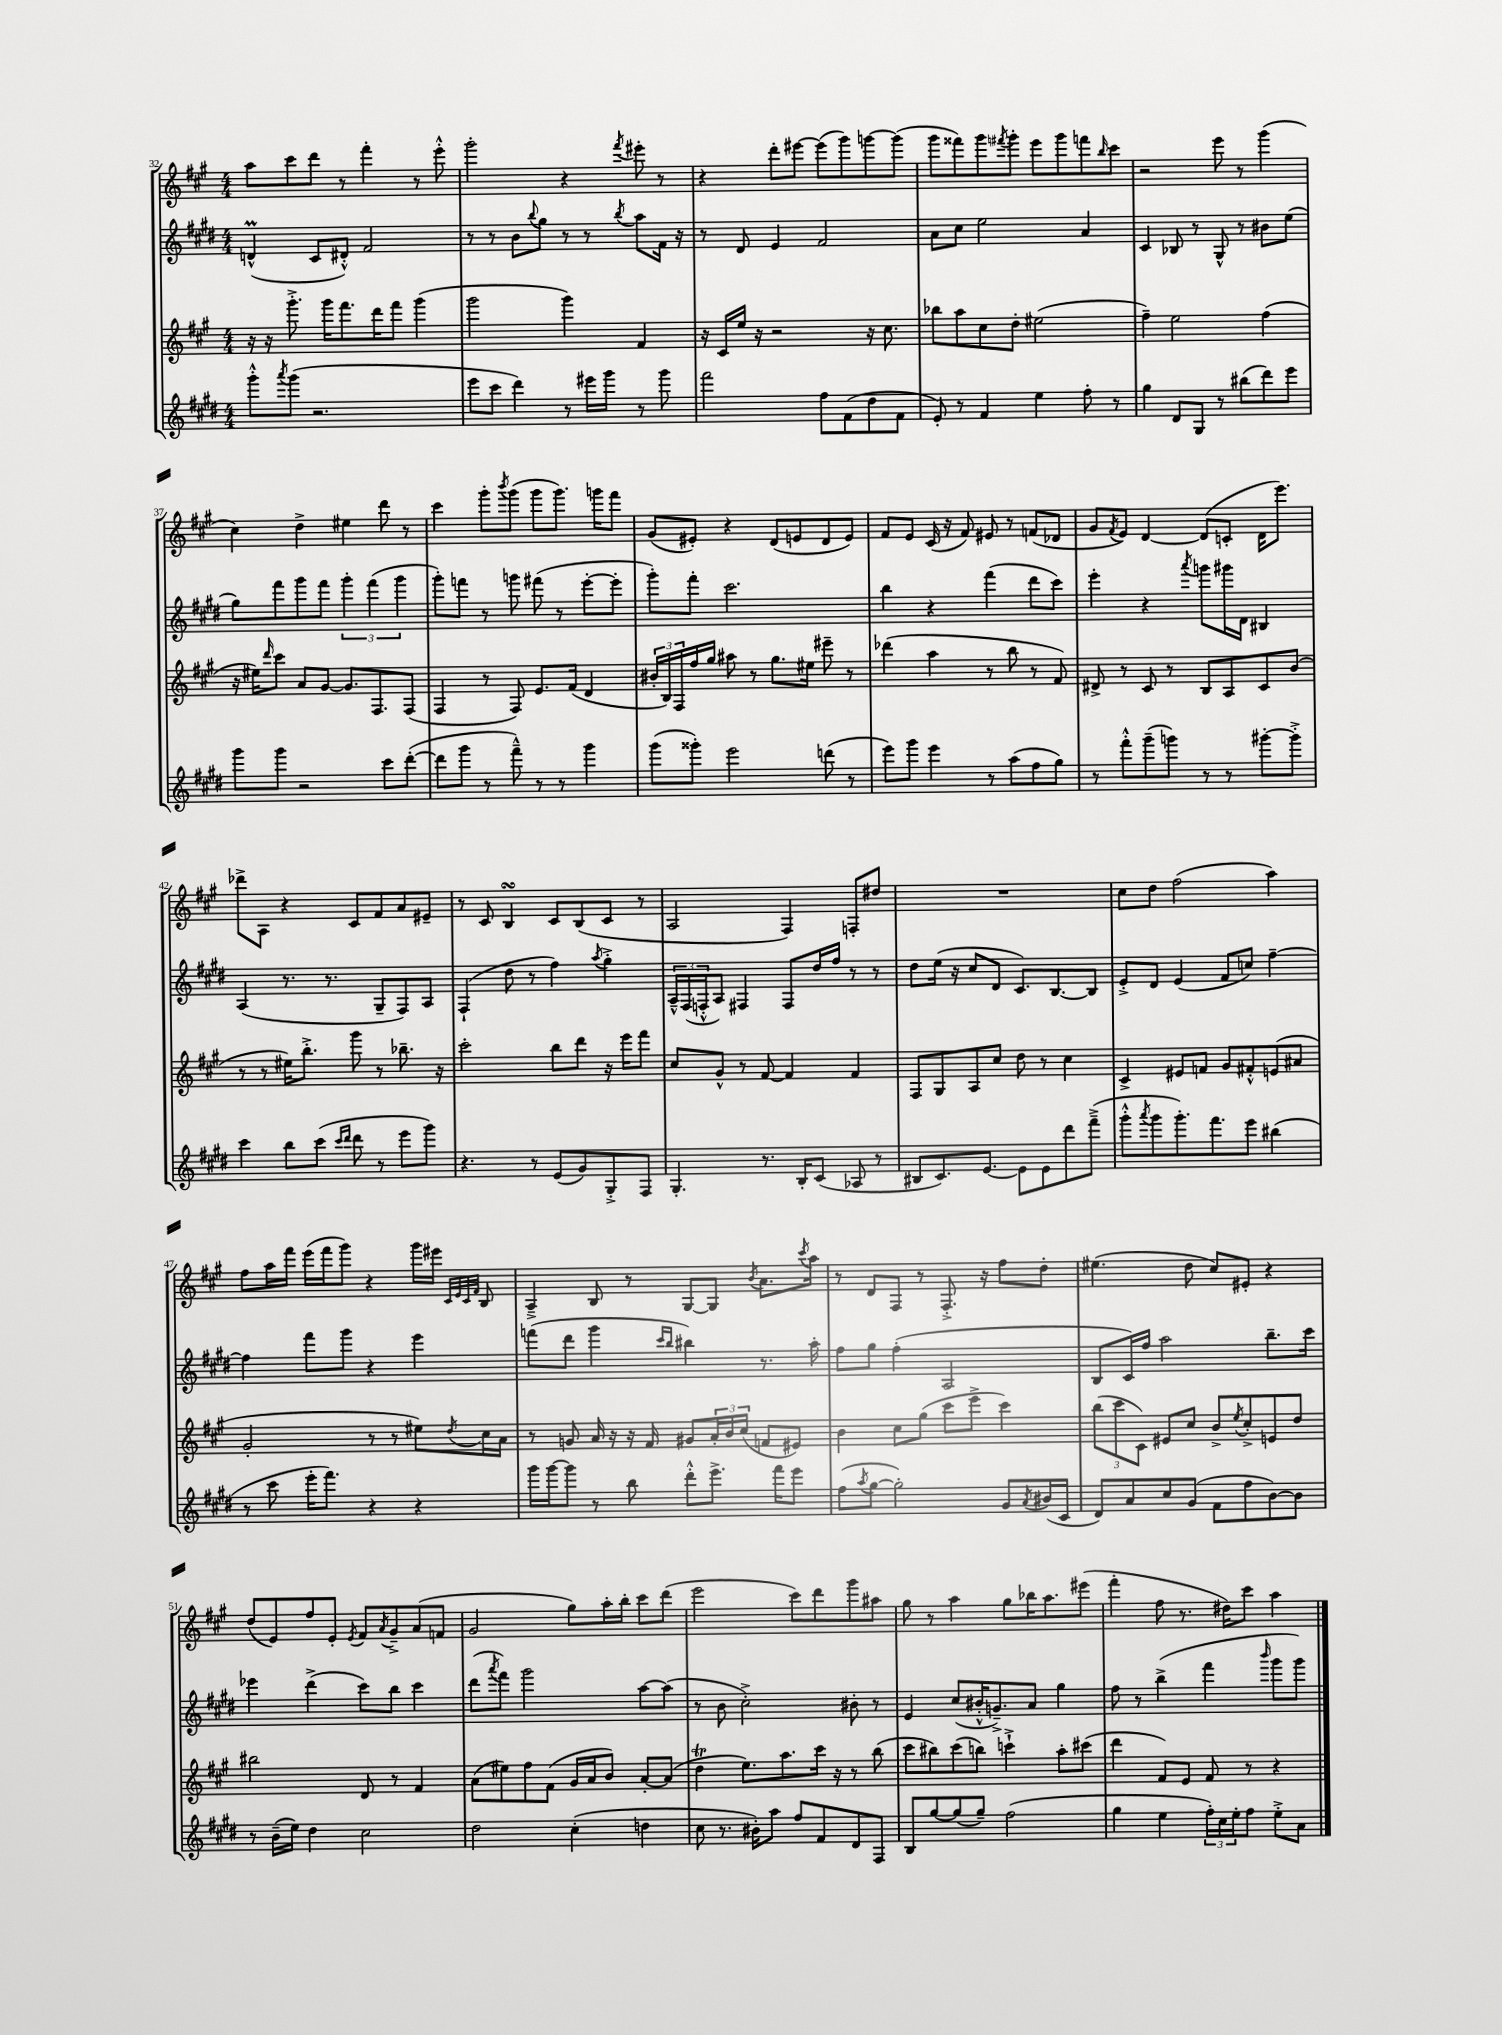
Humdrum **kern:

**kern	**kern	**kern	**kern
*part4	*part3	*part2	*part1
*staff4	*staff3	*staff2	*staff1
*clefG2	*clefG2	*clefG2	*clefG2
*k[f#c#g#d#]	*k[f#c#g#]	*k[f#c#g#d#]	*k[f#c#g#]
*M4/4	*M4/4	*M4/4	*M4/4
=32	=32	=32	=32
8ggg#'^^\L	16r	(4dnM^^/	8aa\L
.	16r	.	.
8qaaa/	.	.	.
(8ggg#\J	8.ggg#'^\	.	8ccc#\
2.r	.	8c#/L	8ddd\J
.	16ggg#\KL	.	.
.	8.fff#\	8d#X'^^/J)	8r
.	.	2f#/	4fff#'\
.	16ddd\K	.	.
.	8fff#\J	.	.
.	(4ggg#\	.	8r
.	.	.	8eee'^^\
=33	=33	=33	=33
8eee\L	2ggg#\	8r	2ggg#'\
8ccc#\J	.	8r	.
4ddd#\)	.	8b\L	.
.	.	8qqbb/	.
.	.	8gg#\J	.
8r	4ggg#\)	8r	4r
16eee#X\LL	.	8r	.
16ggg#\JJ	.	.	.
.	.	8qbb/	8qfff#/
8r	4f#/	8aa\L	8eee#X'\
8ggg#\	.	16f#\Jk	8r
.	.	16r	.
=34	=34	=34	=34
2fff#\	16r	8r	4r
.	16c#/LL	.	.
.	16ee/JJ	8d#/	.
.	16r	.	.
.	2r	4e/	8ddd'\L
.	.	.	[8eee#X\J
8ff#\L	.	2f#/	(8eee#\L]
(8f#\	.	.	8ggg#\)
8dd#\	16r	.	[8gggn\
.	8.cc#\	.	.
8f#\J	.	.	(8ggg\J]
=35	=35	=35	=35
8e'/)	8bb-X\L	8a\L	8ggg#\L
8r	8aa\	8cc#\J	8fff##X\)
4f#/	8cc#\	2ee\	8ggg#\
.	.	.	8qfff#X/
.	8dd'\J	.	8ggg#'\J
4ee\	(2ee#X\	.	8eee\L
.	.	.	8ggg#\
8ff#'\	.	4a/	8fffn\
.	.	.	16qqbb/
8r	.	.	8ccc#\J
=36	=36	=36	=36
4gg#\	4ff#~\)	4c#/	2r
8d#/L	2ee\	8B-X/	.
8G#/J	.	8r	.
8r	.	8G#^^/	8eee\
(8bb#X\L	.	8r	8r
8ddd#\)	(4ff#\	8b#X\L	(4ggg#\
8eee\J	.	(8ee\J	.
!!LO:LB:g=z
=37	=37	=37	=37
8ggg#\L	16r	8gg#\L)	4cc#\)
.	16ee#X\KL)	.	.
.	16qqddd/	.	.
8ggg#\J	8ccc#\J	8fff#\	.
2r	8a/L	8ggg#\	4dd^\
.	[8g#/J	8fff#\J	.
.	8.g#/L]	6ggg#'\	4ee#X\
.	.	(6fff#\	.
.	8.F#/	.	.
8ccc#\L	.	.	8ddd\
.	.	6ggg#\	.
([8ddd#'\J	(8F#/J	.	8r
=38	=38	=38	=38
8ddd#\L]	4F#/	8ggg#'\L)	4ccc#\
8ggg#\J	.	8fffn\J	.
8r	8r	8r	8ggg#'\L
.	.	.	8qbbb/
8fff#~^^\)	8F#/)	8gggn\	(8ggg#\J
8r	8.e/L	(8fff#X\	8ggg#\L
8r	.	8r	8.ggg#\J)
.	(16f#/Jk	.	.
4ggg#\	4d/	[8eee'\L	.
.	.	.	16gggn\KL
.	.	8eee'\J]	8fff#\J
=39	=39	=39	=39
(8ggg#\L	24b#X'/LL	8ggg#'\L)	(8g#/L
.	24B/)	.	.
.	24F#/	.	.
8ggg##X'\J)	16ff#/	8fff#'\J	8e#X'/J)
.	16gg#/JJ	.	.
2eee\	8aa#X\	2.ccc#\	4r
.	8r	.	.
.	8.gg#\L	.	(8d/L
.	.	.	8en/
.	16ee#X\Jk	.	.
(8dddn\	8eee#X~\	.	8d/
8r	8r	.	8e/J)
=40	=40	=40	=40
8eee\L)	(4ddd-X\	4bb\	8f#/L
8ggg#\J	.	.	8e/J
4eee\	4aa\	4r	(16c#/
.	.	.	16r
.	.	.	8f#/)
8r	8r	(4fff#\	8e#X/
(8aa\L	8bb\	.	8r
8ff#\	8r	8ddd#\L	(8fn/L
8gg#\J)	8f#/)	8ccc#\J)	8d-X/J
=41	=41	=41	=41
8r	8d#X^/	4eee'\	8g#/L
.	.	.	8qf#/
8fff#'^^\L	8r	.	8e/J)
(8ggg#~\	8c#/	4r	[4d/
8gggn\J)	8r	.	.
.	.	8qaaa/	.
8r	8B/L	8gggn\L	(8d/L]
8r	8A/	16ggg#X\L	8cn'/J
.	.	16d#\JJ	.
[8ggg#X'\L	8c#/	4B#X/	16d\KL
.	.	.	8.eee\J)
8ggg#'^\J]	(8b/J	.	.
!!LO:LB:g=z
=42	=42	=42	=42
4ccc#\	8r	(4A/	8ddd-X^\L
.	8r	.	8A\J
8bb\L	16ee#X\KL)	8.r	4r
.	8.bb'^\J	.	.
(8ccc#\J	.	.	.
.	.	8.r	.
16qqccc#/LL	.	.	.
16qqddd#/JJ	.	.	.
8ddd#\	8ggg#\	.	8c#/L
8r	8r	8G#~/L	8f#/
8eee\L	8.bb-X~\	8F#/)	8a/
8ggg#\J)	.	8A/J	8e#X~/J
.	16r	.	.
=43	=43	=43	=43
4.r	2ccc#'\	(4F#`/	8r
.	.	.	8c#/
.	.	8dd#\	4BsSSS/
8r	.	8r	.
(8e/L	8bb\L	4ff#\)	8c#/L
8g#/)	8ddd\J	.	(8B/
.	.	8qaa/	.
8G#'^/	16r	4gg#'^\	8c#/J
.	16eee\KL	.	.
8F#/J	8fff#\J	.	8r
=44	=44	=44	=44
4.G#'/	8cc#/L	24A~^^/LL	2A/
.	.	(24F#/	.
.	.	24Fn'^^/J	.
.	8g#^^/J	8A/J)	.
.	8r	4F#X/	.
8.r	[8f#/	.	.
.	4f#/]	8F#/L	4F#/)
16B'/KL	.	.	.
(8c#/J	.	16dd#/L	.
.	.	16ff#/JJ	.
8A-X/	4f#/	8r	8Fn'/L
8r	.	8r	8dd#X/J
=45	=45	=45	=45
8B#X/L	8F#/L	8dd#\L	1r
8.c#/)	8G#/	(16ee\Jk	.
.	.	16r	.
.	8A/	8cc#/L	.
[8.e/J	.	.	.
.	8cc#/J	8d#/J	.
8e\L]	8dd\	8.c#/L)	.
8e\	8r	.	.
.	.	[8.B/	.
8ddd#\	4cc#\	.	.
(8fff#~^\J	.	8B/J]	.
=46	=46	=46	=46
8ggg#'^^\L	4c#^/	8e'^/L	8cc#\L
8qaaa/	.	.	.
8ggg#\	.	8d#/J	8dd\J
8.ggg#'\)	8e#X/L	(4e/	(2ff#\
.	8fn/J	.	.
8.fff#\	.	.	.
.	8g#/L	8f#/L	.
8eee\J	8f#X'^^/	8ccn/J)	.
(4bb#X\	(8en/	[4ff#~\	4aa\)
.	8a#X/J	.	.
!!LO:LB:g=z
=47	=47	=47	=47
8r	2g#'/	4ff#\]	8ff#\L
8ccc#\	.	.	16aa\L
.	.	.	16fff#\JJ
16eee'\KL	.	8fff#\L	(16eee\LL
8.fff#\J)	.	.	16fff#\J
.	.	8ggg#\J	8ggg#\J)
4r	8r	4r	4r
.	8r	.	.
4r	8ee#X\L)	4eee\	16ggg#\LL
.	.	.	16eee#X\JJ
.	.	.	32qqc#/LLL
.	.	.	32qqe/
.	.	.	32qqc#/
.	8qdd/	.	32qqf#/JJJ
.	16cc#\L	.	8B/
.	16a\JJ	.	.
=48	=48	=48	=48
16ggg#\LL	8r	(8fffn\L	4A~^/
[16ggg#\J	.	.	.
8ggg#\J]	8gn/	8ddd#\J	.
8r	16a/	4ggg#\	8B/
.	16r	.	.
8bb\	16r	.	8r
.	16f#/	.	.
.	.	16qqccc#/LL	.
.	.	16qqbb/JJ	.
8ddd#'^^\L	8g#X/L	4bb#X\)	[8G#/L
8.eee^\J	24a'/L	.	8G#/J]
.	24b/	.	.
.	(24cc#/JJ	.	.
.	.	.	8qb/
.	8fn/L	8.r	8.a\L
16fff#\KL	.	.	.
8eee\J	8e#X/J)	.	.
.	.	.	8qccc#/
.	.	16aa'\	16aa\Jk
=49	=49	=49	=49
(8ff#\L	4b\	8ff#\L	8r
8qaa/	.	.	.
[8gg#\J	.	8gg#\J	8d/L
2gg#'\])	8cc#\L	(4ff#'\	8F#/J
.	(8gg#\J	.	8r
.	8ccc#\L	2A/	8.F#'^/
.	8eee^\J	.	.
.	.	.	16r
8g#/L	4ccc#\)	.	8ff#\L
8qa/	.	.	.
(16b#X/L	.	.	8dd'\J
16c#/JJ	.	.	.
=50	=50	=50	=50
8d#/L)	(12bb\L	8B/L	(4.ee#X\
.	12ccc#\	.	.
8a/	.	16c#/L)	.
.	12c#\J)	.	.
.	.	16ff#/JJ	.
8cc#/	8e#X/L	2aa\	.
(8g#/J	8cc#/J	.	8dd\
8f#\L	8b^/L	.	8cc#/L)
.	8qee/	.	.
8ff#\	8cc#'^/	.	8e#X'/J
[8b\)	8en/	8.bb~\L	4r
8b\J]	8dd/J	.	.
.	.	16ccc#\Jk	.
!!LO:LB:g=z
=51	=51	=51	=51
8r	2bb#X\	4eee-X\	(8dd/L
(16b~\LL	.	.	8e/)
16ee\JJ)	.	.	.
4dd#\	.	(4ddd#^\	8ff#/
.	.	.	8e'/J
.	.	.	8qe/
2cc#\	8d/	8ccc#\L)	8f#/L
.	.	.	8qa/
.	8r	8bb\J	8g#~^/
.	4f#/	4ccc#\	(8a/
.	.	.	8fn/J
=52	=52	=52	=52
2dd#\	(8a\L	(8ddd#\L	2g#/
.	.	8qaaa/	.
.	8ee#X\)	8fff#\J)	.
.	8ff#\	2ggg#\	.
.	(8f#\J	.	.
(4cc#'\	16g#/LL	.	8gg#\L)
.	16a/J	.	.
.	8b/J)	.	16aa'\L
.	.	.	16bb'\JJ
4ddn\	[8a'/L	[8aa\L	8ccc#\L
.	(8a/J]	(8aa\J]	(8ddd\J
=53	=53	=53	=53
8cc#\	4ddT\	8r	2eee\
8.r	.	8b\	.
.	8.ee\L)	2cc#'^\)	.
16b#X'\KL)	.	.	.
8aa\J	.	.	.
.	8.aa\	.	.
8ff#/L	.	.	8ccc#\L)
8f#/	16ccc#\Jk	.	8ddd\
.	16r	.	.
8d#/	8r	8b#X'\	8ggg#\
8F#/J	(8bb\	8r	8aa#X\J
=54	=54	=54	=54
8B/L	8ccc#\L	4e/	8gg#\
[8gg#/	8bb#X\)	.	8r
(8gg#/]	(8ccc#\	(8cc#/L	4aa\
8gg#~/J)	8bbn\J)	16b#X'^^/K	.
.	.	8.gn~^/)	.
(2ff#\	4cccn`^\	.	8gg#\L
.	.	8a/J	16bb-X\K
.	.	.	8.aa\
.	8aa'\L	4gg#\	.
.	(8ccc#X\J	.	(8eee#X\J
=55	=55	=55	=55
4gg#\	4ddd\	8ff#\	4fff#'\
.	.	8r	.
4ee\	8f#/L)	(4bb^\	8ff#\
.	8e/J	.	8.r
24ff#'\LL)	8f#/	4fff#\	.
24cc#\	.	.	.
.	.	.	16dd#X\KL)
24ee'\J	.	.	.
8ff#\J	8r	.	8ccc#\J
.	.	16qqbbb/	.
8ee'^\L	4r	8ggg#\L	4aa\
8a\J	.	8ggg#\J)	.
==	==	==	==
*-	*-	*-	*-
